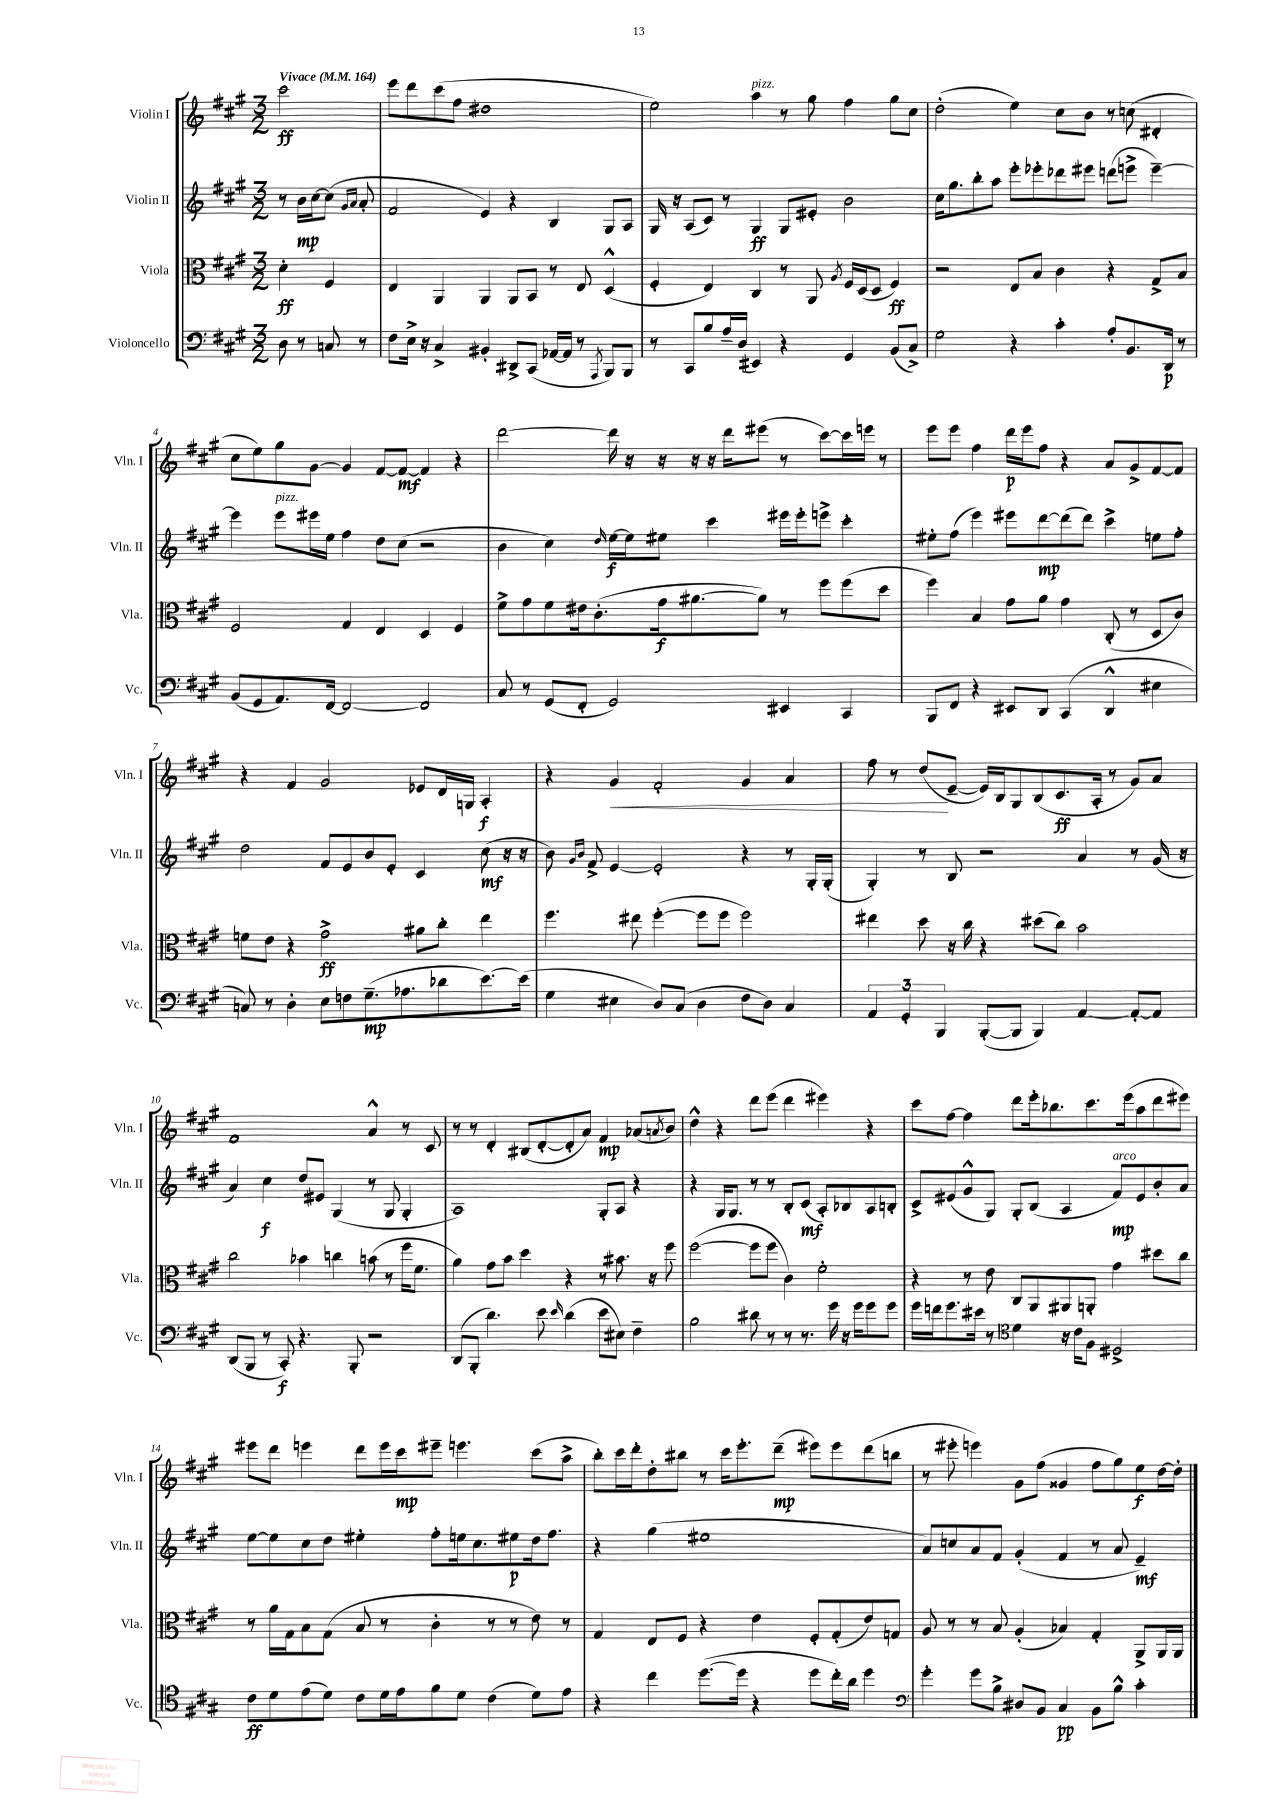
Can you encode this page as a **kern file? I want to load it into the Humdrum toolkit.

**kern	**kern	**kern	**kern
*staff4	*staff3	*staff2	*staff1
*clefF4	*clefC3	*clefG2	*clefG2
*k[f#c#g#]	*k[f#c#g#]	*k[f#c#g#]	*k[f#c#g#]
*M3/2	*M3/2	*M3/2	*M3/2
*MM164	*MM164	*MM164	*MM164
8D	4d'	8r	2ccc#
8r	.	16b	.
.	.	[16cc#	.
8C	4F#	(8cc#]	.
.	.	16qqg#	.
.	.	16qqa	.
8r	.	8a'	.
=	=	=	=
8F#	4E	2f#	8eee
16E^	.	.	8ddd
16r	.	.	.
4C#^	4AA	.	(8ccc#
.	.	.	8ff#
4BB#'	4AA	4e)	1dd#
8DD#^	8AA	4r	.
(8CC#	8BB	.	.
[16AA-	8r	4B	.
16AA-]	.	.	.
8r	8E	.	.
8qAAA	.	.	.
8BBB)	(4D^^	8G#	.
8BBB	.	8A	.
=	=	=	=
8r	4F#'	16G#	2ee)
.	.	16r	.
8CC#	.	(8A	.
8B	4E)	8c#)	.
16A~	.	8r	.
(16D	.	.	.
4EE#)	4C#	4G#	4aa
4r	8r	8G#	8r
.	8AA	8e#'	8gg#
.	8qA	.	.
4GG#	16F#	2b	4ff#
.	(16D	.	.
.	8D	.	.
(8BB	4F#)	.	8gg#
8C#^)	.	.	8cc#
=	=	=	=
2G#	2r	16cc#	(2dd'
.	.	8.gg#	.
.	.	8bb'	.
.	.	8aa	.
4r	8E	8eee'	4ee)
.	8B	8eee-'	.
4c#'	4c#	8ddd-	8cc#
.	.	8eee#	8b
8A'	4r	(8ddd	8r
8.BB	.	8eee^	(8cc
.	8G#^	[4eee~)	4d#'
16DD	.	.	.
8r	8B	.	.
=	=	=	=
(8BB	2F#	4eee]	8cc#
8GG#	.	.	8ee)
8.AA)	.	8eee	8gg#
.	.	16eee#	[8g#
[16FF#	.	16ee	.
2FF#_	4G#	4ff#	4g#]
.	4E	8dd	[8f#
.	.	(8cc#	8f#_
2FF#]	4D	2r	4f#]
.	4F#	.	4r
=	=	=	=
8C#	8f#^	4b	[2ddd
8r	8g#	.	.
(8GG#	8f#	4cc#)	.
8FF#'	16e#	.	.
.	(8.c#'	.	.
.	.	16qqdd	.
2GG#)	.	[16ee	16ddd]
.	.	16ee]	16r
.	16g#	8ee#	16r
.	[8.a#	.	16r
.	.	4ccc#	16r
.	.	.	16ddd
.	8a#])	.	(8eee#
4EE#	8r	16eee#	8r
.	.	16eee#'	.
.	8ff#	8eee^	[8ccc#)
4CC#	(8ff#	4ccc#'	16ccc#]
.	.	.	16eee
.	8dd	.	8r
=	=	=	=
8BBB	4ff#)	8ee#'	8eee
8FF#	.	(8ff#	8eee
4r	4B	4eee)	4ff#
8EE#	8g#	8eee#	16ddd
.	.	.	16eee
8DD	8a	[8ddd	8ff#
(4CC#	4g#	(8ddd]	4r
.	.	8ddd)	.
4DD^^	(8C#'	4ccc#^	8a
.	8r	.	8g#^
4E#	8D	8ee	[8f#
.	8c#)	8ff#'	8f#]
=	=	=	=
8C)	8f	2dd	4r
8r	8e	.	.
4D'	4r	.	4f#
8E	2g#^	8f#	2g#
8F	.	8e	.
(8.G#~	.	8b	.
.	.	8e'	.
8.A-	.	.	.
.	8a#	4c#	8e-
8d-	8cc#'	.	16d
.	.	.	16G
[8.e)	4ee	(8cc#	4A'
.	.	16r	.
(16e]	.	16r	.
=	=	=	=
4G#	4.ff#	8b)	4r
.	.	16qqg#	.
.	.	16qqb	.
.	.	8f#^	.
4E#	.	[4e	4g#
.	8ee#	.	.
8D)	([4ff#'	2e']	2f#'
(8C#	.	.	.
4D	8ff#]	.	.
.	8ff#	.	.
8F#	2ff#)	4r	4g#
8D)	.	.	.
4C#	.	8r	4a
.	.	16G#'	.
.	.	(16G#'	.
=	=	=	=
6AA	4ee#	4G#')	8ff#
.	.	.	8r
6GG#'	.	.	.
.	8dd	8r	(8dd
6BBB	.	.	.
.	16r	8B	[8e~
.	16cc#	.	.
([8BBB'	4r	2r	16e])
.	.	.	16B
8BBB]	.	.	8G#
4BBB)	(8dd#	.	(8B
.	8cc#)	.	8.c#
[4AA	2b	4a	.
.	.	.	16A'
.	.	.	8r
8AA'_	.	8r	8g#)
8AA]	.	(16g#	8a
.	.	16r	.
=	=	=	=
(8DD	2cc#	4a)	1f#
8BBB	.	.	.
8r	.	4cc#	.
8CC#')	.	.	.
4.r	4b-	8dd	.
.	.	8e#	.
.	4cc	(4G#	.
8BBB'	.	.	.
2r	(8b	8r	4a^^
.	8r	8G#	.
.	16ff#	4G#'	8r
.	8.f#	.	.
.	.	.	8c#
=	=	=	=
(8DD	4a)	1A)	8r
8BBB'	.	.	8r
4.d)	8g#	.	4d'
.	8b	.	.
.	4dd	.	(8B#
8e	.	.	[8d'
16qqe	.	.	.
(4d	4r	.	8d']
.	.	.	8a)
8e	8r	8G#'	4f#
8E#)	8.b#	8A	.
4F#~	.	4r	(8a-
.	16r	.	.
.	.	.	8qa
.	8ff#	.	8b)
=	=	=	=
2B	([2ff#	4r	4dd^^
.	.	16G#	4r
.	.	8.G#	.
8d#	8ff#]	8r	8ddd
8r	8ff#	8r	(8eee
8r	4c#)	8B'	4ddd
8.r	.	(8c#	.
.	2f#'	8A')	4eee#)
16g#	.	.	.
16r	.	8B-	.
16g#	.	.	.
8g#	.	8A	4r
8g#	.	8B'	.
=	=	=	=
16g#	4r	8c#^	8ccc#
16f	.	.	.
8.g#	.	(8e#	[8ff#
.	8r	8g#^^	4ff#]
16e#	.	.	.
8r	8e	8G#)	.
*clefC4	*	*	*
4d	8C#	8G#'	8ddd
.	8AA	(8B	16eee'
.	.	.	8.bb-
16r	8AA#	4A	.
16c#	.	.	.
8F#	8AA'	.	8.ccc#
2D#^	4g#	8f#)	.
.	.	.	(16eee
.	.	8e#	8aa
.	8dd#	8b'	8ddd
.	8cc#	8a	8eee#)
=	=	=	=
8c#	8r	[8ee	8eee#
8d	16a	8ee]	8ddd
.	16G#	.	.
(8e	8B	8cc#	4eee
8d)	(8G#	8dd	.
8c#	8B	4ee#'	8ddd
16d	8r	.	16eee
16e	.	.	16ccc#
8f#	4c#'	8ff#'	8eee#~
8d	.	16ee	4.eee
.	.	8.cc#	.
(4c#	8r	.	.
.	8r	8ee#	.
8d)	8e)	16dd	(8ccc#
.	.	8.ff#	.
8e	8r	.	8aa^
=	=	=	=
4r	4G#	4r	8bb')
.	.	.	16ccc#
.	.	.	16ddd'
4cc#	8E	(4gg#	8dd'
.	8F#	.	8bb#
([8.dd	4r	1ee#	8r
.	.	.	16ccc#
16dd]	.	.	8.eee'
4r	4e	.	.
.	.	.	(8ddd~
8dd	8F#'	.	8eee#)
16cc#')	(8G#'	.	8eee#
16a	.	.	.
4dd	8e)	.	(8ddd
.	8G	.	8bb
=	=	=	=
*clefF4	*	*	*
4g#'	8A	8a)	8r
.	8r	8cc	8eee#'
8g#	8r	8a	4eee)
8B^	8B	8f#	.
8D#	(4A'	(4g#'	8g#
8BB	.	.	(8ff#
4C#	4B-)	4f#	4g##
8BB	4G#'	8r	8ff#
8B^^	.	8a	8gg#)
4c#'	8AA^	4e~)	8ee
.	16AA	.	[16dd
.	16AA	.	16dd']
==	==	==	==
*-	*-	*-	*-
